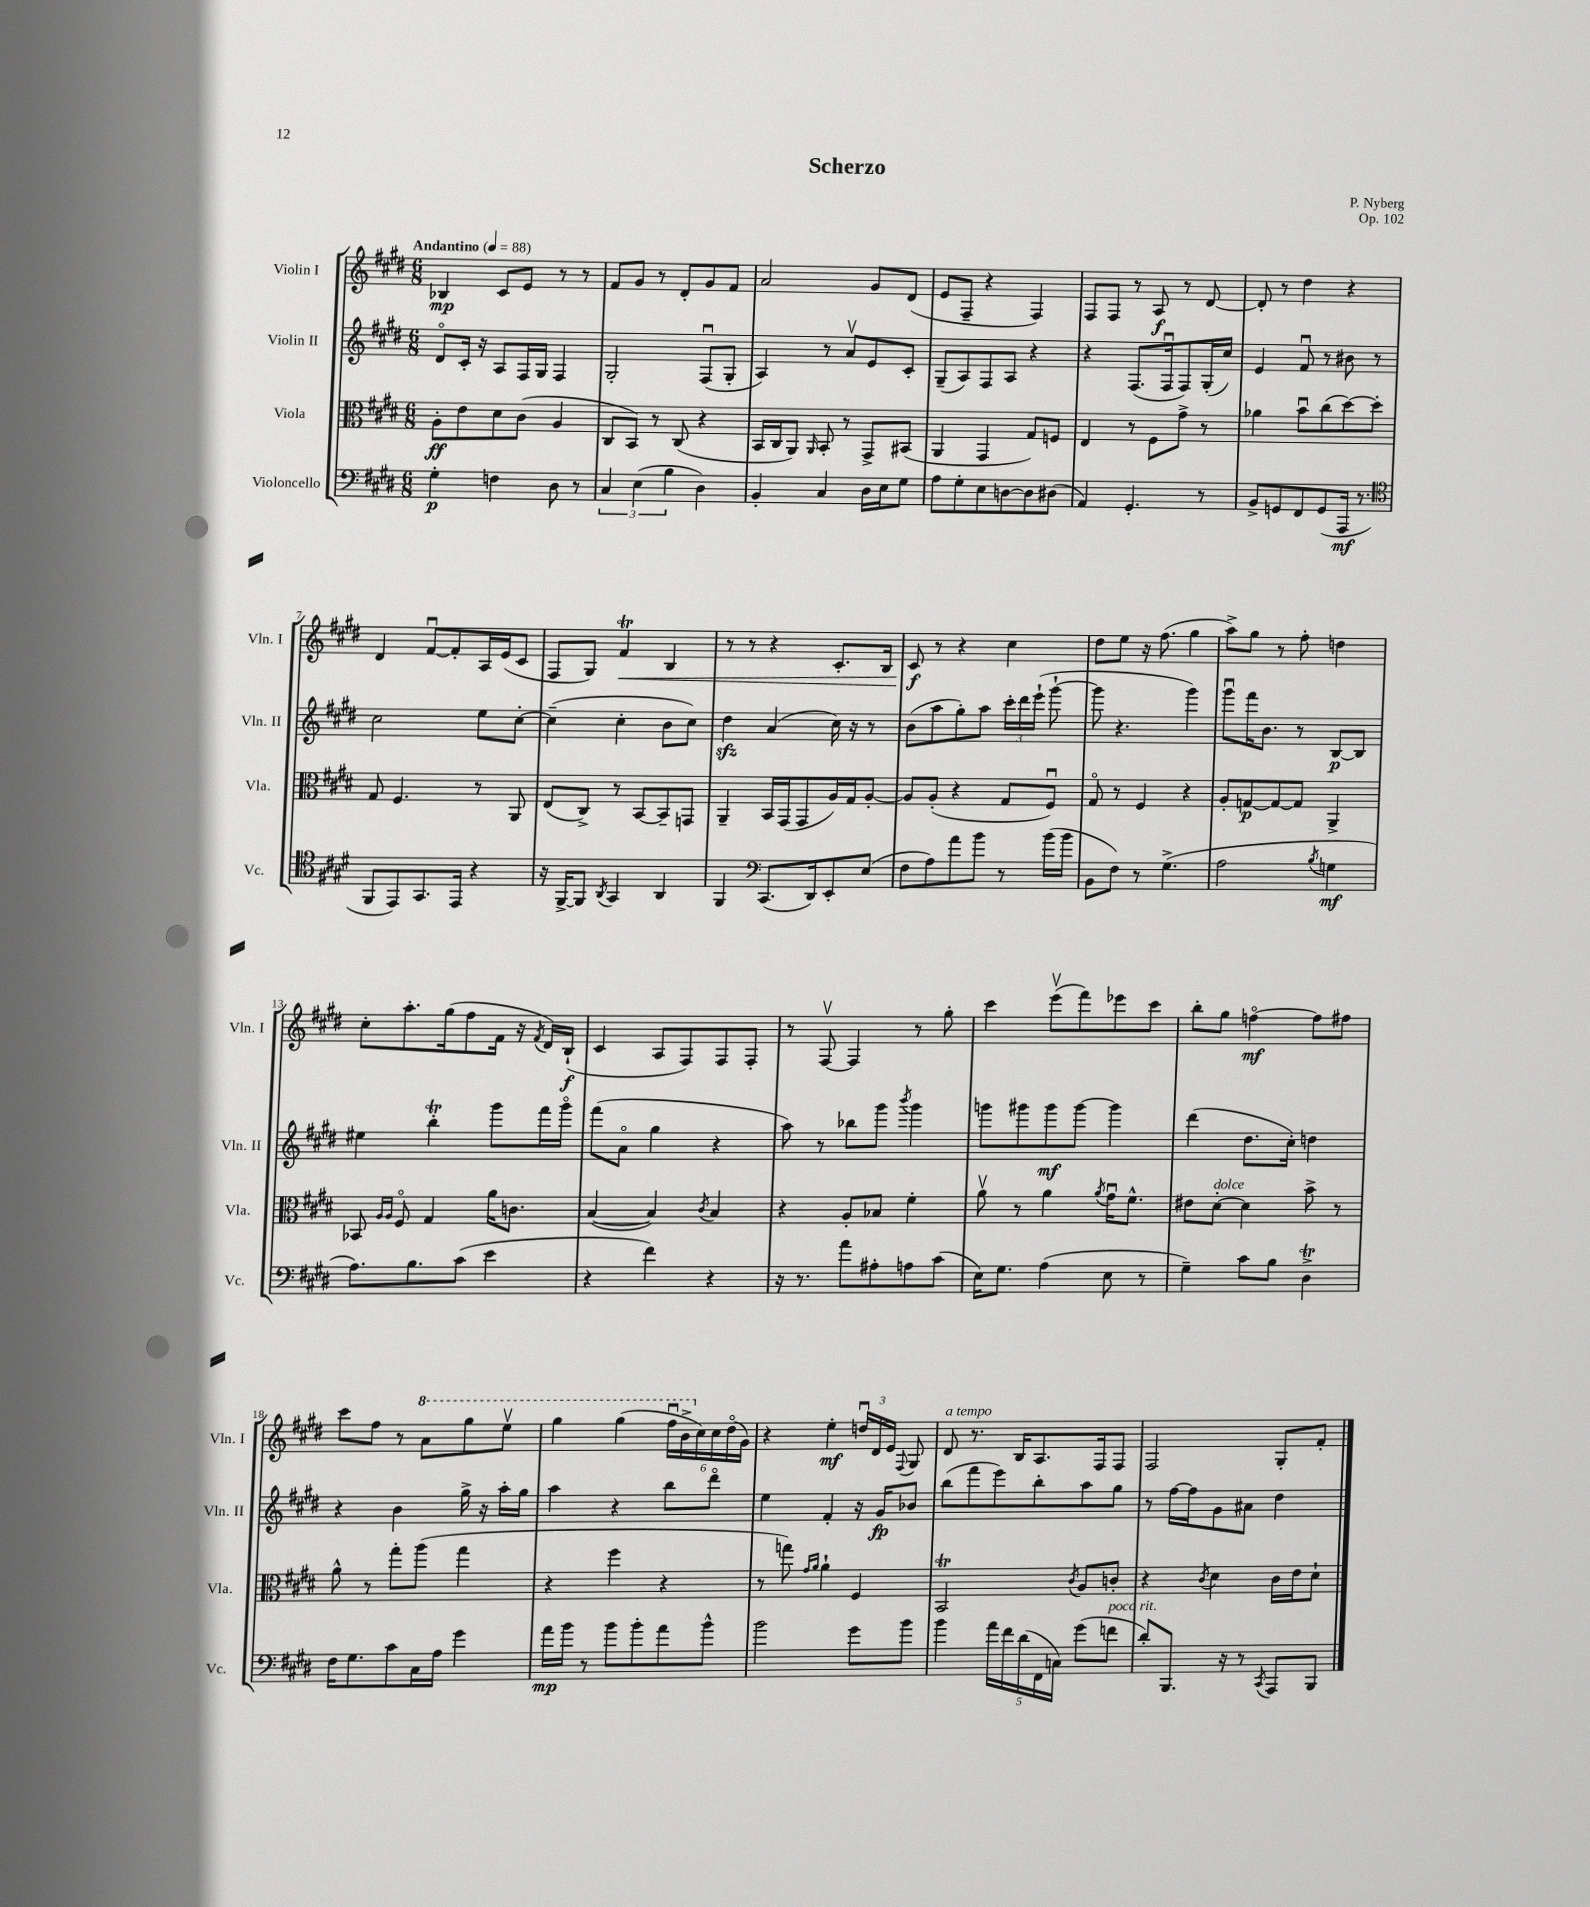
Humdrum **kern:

**kern	**kern	**kern	**kern
*staff4	*staff3	*staff2	*staff1
*clefF4	*clefC3	*clefG2	*clefG2
*k[f#c#g#d#]	*k[f#c#g#d#]	*k[f#c#g#d#]	*k[f#c#g#d#]
*M6/8	*M6/8	*M6/8	*M6/8
*MM88	*MM88	*MM88	*MM88
4G#'	8A'	8d#o	4B-
.	8e	16c#'	.
.	.	16r	.
4F	8d#	8A	8c#
.	(8c#	16F#	8e
.	.	16G#	.
8D#	4A	4F#	8r
8r	.	.	8r
=	=	=	=
6C#	8C#	2G#'	8f#
.	8BB)	.	8g#
(6E	.	.	.
.	8r	.	8r
6B	.	.	.
.	(8C#	.	8d#'
4D#)	4r	(8F#u	8g#
.	.	8G#'	8f#
=	=	=	=
4BB'	16BB	4A)	2a
.	16C#	.	.
.	8AA)	.	.
.	16qqAA	.	.
4C#	8BB'	8r	.
.	8r	8av	.
16D#	8GG#^	8e	8g#
16E	.	.	.
8G#	(8BB#	8c#'	(8d#
=	=	=	=
8A	4AA	(8G#~	8e
8G#'	.	8A)	8F#~
8E	4GG#	8F#	4r
[8D	.	8A	.
8D]	8G#)	4r	4F#)
(8D#	8F	.	.
=	=	=	=
4AA)	4E	4r	8F#
.	.	.	8F#
4.GG#'	8r	(8.F#	8r
.	8F#	.	8A
.	.	16F#u	.
.	8g#^	8F#)	8r
8r	8r	(16G#'	[8d#
.	.	16cc#)	.
=	=	=	=
8BB^	4a-	4e	8d#']
8GG	.	.	8r
8FF#	8bu	8f#u	4dd#
(8GG	(8cc#	8r	.
16AAA	[8dd#)	8b#	4r
8.r	.	.	.
.	8dd#']	8r	.
=	=	=	=
*clefC4	*	*	*
8FF#	8G#	2cc#	4d#
8EE)	4.F#	.	.
8.GG#	.	.	[8f#u
.	.	.	8f#']
16EE	.	.	.
4r	8r	8ee	16A
.	.	.	(16e
.	8AA	[8cc#'	8c#
=	=	=	=
16r	(8E	(4cc#~]	8F#
[16FF#^	.	.	.
8FF#]	8C#^)	.	8G#)
8qAA	.	.	.
4GG#	8r	4cc#'	4f#
.	[8BB	.	.
4AA	8BB~]	8b	4B
.	8GG	8cc#)	.
=	=	=	=
4FF#	4AA~	4dd#	8r
.	.	.	8r
*clefF4	*	*	*
(8.CC#	16BB	(4a	4r
.	(16GG#	.	.
.	8GG#	.	.
16DD#)	.	.	.
8EE'	16A)	16cc#)	8.c#'
.	16G#	16r	.
(8E	[8A'	8r	.
.	.	.	16B
=	=	=	=
8F#	8A]	(8b	8c#
8A)	(8A'	8aa	8r
8a	4r	8gg#')	4r
8b	.	8aa	.
8r	8G#	24ccc#'	4cc#
.	.	24ddd#	.
.	.	(24eee`	.
(16b	8F#u)	[8ggg#`	.
16b	.	.	.
=	=	=	=
8BB	8G#o	8ggg#]	8dd#
8F#)	8r	4.r	8ee
8r	4F#	.	16r
.	.	.	(8.ff#
(4.G#^	.	.	.
.	4r	4ggg#)	4gg#
=	=	=	=
2A	8A'	8ggg#u	8aa^)
.	[8G	16fff#	8gg#
.	.	8.b	.
.	8G_	.	8r
.	8G]	8r	8ff#'
8qB	.	.	.
4G	4AA^	[8B	4dd
.	.	8B]	.
=	=	=	=
8.A)	8BB-	4ee#	8cc#'
.	16qqA	.	.
.	16qqA	.	.
.	8F#o	.	8.aa'
8.B	.	.	.
.	4G#	4bb'	.
.	.	.	(16gg#
(8c#	.	.	8ff#
4e	16a	8ggg#	16f#
.	8.c	.	16r
.	.	.	8qf#
.	.	16fff#	16d#)
.	.	16ggg#o	(16B`
=	=	=	=
4r	([4B	(8fff#	4c#
.	.	8ao	.
4f#)	4B])	4gg#	8A
.	.	.	8F#)
.	8qc#	.	.
4r	4B	4r	8F#
.	.	.	8F#'
=	=	=	=
16r	4r	8aa)	8r
8.r	.	.	.
.	.	8r	[8F#v
8a	8A'	8bb-	4F#]
8A#'	8B-	8ggg#	.
.	.	8qbbb	.
8A	4f#'	4ggg#	8r
(8c#	.	.	8gg#'
=	=	=	=
16E)	8av	8ggg	4ccc#
8.G#	.	.	.
.	8r	8ggg#	.
(4A	4a	8ggg#	(8eeev
.	.	[8ggg#	8fff#)
.	8qa	.	.
8E	16g#u	4ggg#]	8eee-
.	8.f#^^	.	.
8r	.	.	8ccc#
=	=	=	=
4G#~)	8e#	(4ddd#	8bb'
.	[8d#'	.	8gg#
8c#	4d#]	8.dd#	[4ffo
8B	.	.	.
.	.	16cc#')	.
4D#^	8b^	4dd	8ff]
.	8r	.	8ff#
=	=	=	=
16F#	8a^^	4r	8ccc#
8.G#	.	.	.
.	8r	.	8ff#
8c#	8gg#'	4b	8r
16C#	(8aa	.	8aa
16A	.	.	.
4g#	4gg#	16gg#^	8ggg#
.	.	16r	.
.	.	16aa'	8eeev
.	.	16gg#	.
=	=	=	=
16a	4r	4aa	4ggg#
16b	.	.	.
8r	.	.	.
8b	4ff#	4r	(4ggg#
8b'	.	.	.
8a	4r	8bb	24fff#u
.	.	.	24bb^
.	.	.	24cc#)
8b^^	.	8ddd#o	24cc#
.	.	.	(24dd#o
.	.	.	24g#)
=	=	=	=
2b	8r	4ee	4r
.	8gg)	.	.
.	16qqg#	.	.
.	16qqa	.	.
.	4a`	4f#'	4ee'
8g#	4F#	16r	24ddu
.	.	.	24d#
.	.	16g#	.
.	.	.	24e
.	.	.	8qqF#
8b	.	8b-	8G#
=	=	=	=
4b	2BB	(8bb	8d#
.	.	8fff#	8.r
20a	.	8eee)	.
20f#	.	.	.
.	.	.	16B
(20d#	.	.	.
.	.	8bb'	8.A
20FF#	.	.	.
20C)	.	.	.
.	8qc#	.	.
(8g#	8A	8aa	.
.	.	.	16F#
8f	8c'	8gg#	8F#
=	=	=	=
8d#')	4r	8r	2F#
8.BBB	.	[16ff#	.
.	.	16ff#]	.
.	8qc#	.	.
.	4d#	8g#	.
16r	.	.	.
8r	.	8a#	.
8qCC#	.	.	.
8AAA	16c#	4dd#	8G#'
.	16e	.	.
8BBB	8d#`	.	8f#'
==	==	==	==
*-	*-	*-	*-
